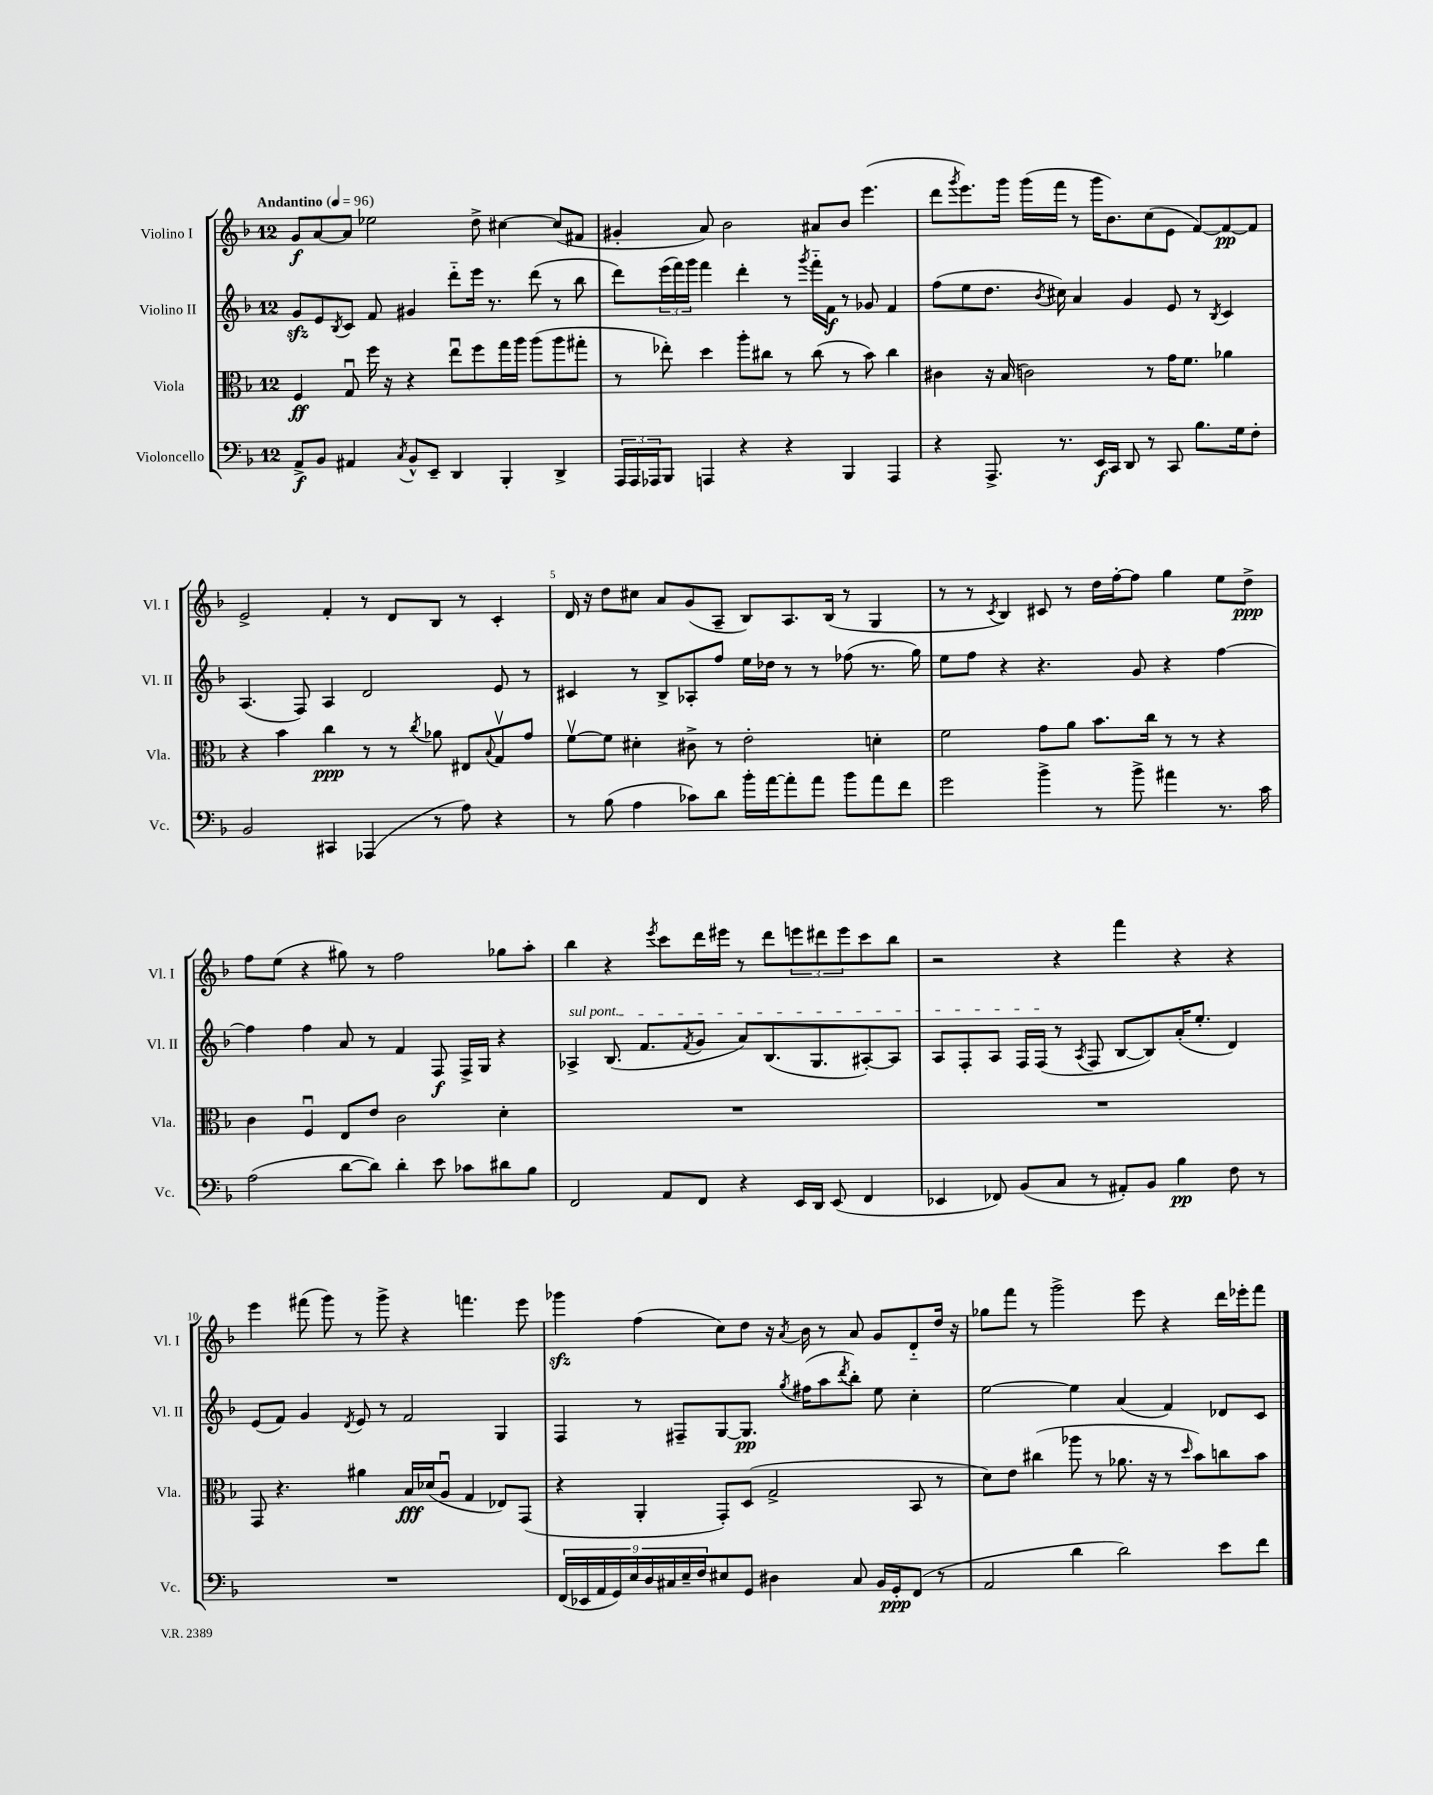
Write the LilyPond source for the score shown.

<<
\new StaffGroup <<
\new Staff = "s0" \with { instrumentName = "Violino I" shortInstrumentName = "Vl. I" } {
    \clef treble \key f \major \once \override Staff.TimeSignature.style = #'single-digit \time 12/8 \tempo "Andantino" 4 = 96
    g'8\f a'8~ a'8 ees''2 d''8-> cis''4~ cis''8( fis'8 |
    gis'4-. a'8) bes'2 ais'8 bes'8 e'''4.( |
    d'''8 \acciaccatura { g'''8 } e'''8.) g'''16 g'''16( f'''16 r8 g'''16 bes'8.) c''8( e'8 f'8~) f'8~\pp f'8 |
    e'2-> f'4-. r8 d'8 bes8 r8 c'4-. |
    d'16 r16 d''8 cis''8 a'8 g'8( a8-- bes8) a8. bes16( r8 g4 |
    r8 r8 \acciaccatura { c'8 } bes4) cis'8 r8 d''16 f''16~-. f''8 g''4 e''8 d''8->\ppp |
    f''8 e''8( r4 gis''8) r8 f''2 ges''8 a''8-. |
    bes''4 r4 \acciaccatura { e'''8 } c'''8 d'''16 eis'''16 r8 d'''8 \tuplet 3/2 { e'''8 dis'''8 e'''8 } c'''8 bes''8 |
    r2 r4 f'''4 r4 r4 |
    e'''4 fis'''8( g'''8) r8 g'''8-> r4 f'''4. e'''8 |
    ges'''4\sfz f''4( c''8) d''8 r16 \acciaccatura { a'8 } bes'16 r8 a'8 g'8 d'8-_ d''16 r16 |
    ges''8 f'''8 r8 g'''2-> e'''8 r4 d'''16 ees'''16-. f'''8 \bar "|." |
}
\new Staff = "s1" \with { instrumentName = "Violino II" shortInstrumentName = "Vl. II" } {
    \clef treble \key f \major \once \override Staff.TimeSignature.style = #'single-digit \time 12/8
    g'8\sfz e'8 \acciaccatura { bes8 } c'8 f'8 gis'4 d'''8-_ e'''16 r8. d'''8( r8 bes''8 |
    d'''8) \tuplet 3/2 { e'''16( f'''16) g'''16 } f'''4 d'''4-. r8 \acciaccatura { g'''8 } f'''16-_ f'16\f r8 ges'8 f'4 |
    f''8( e''8 d''8. \acciaccatura { bes'8 } cis''16) a'4 g'4 e'8 r8 \acciaccatura { bes8 } c'4 |
    a4.( f8) a4 d'2 e'8 r8 |
    cis'4 r8 bes8-> aes8-. f''8 e''16 des''16 r8 r8 fes''8( r8. g''16) |
    e''8 f''8 r4 r4. g'8 r4 f''4~ |
    f''4 f''4 a'8 r8 f'4 f8\f f16-> g16 r4 |
    \once \override TextSpanner.bound-details.left.text = \markup { \italic "sul pont." } aes4->\startTextSpan bes8.( f'8. \acciaccatura { f'8 } g'8 a'8) bes8.( g8. ais8~-.) ais8 |
    a8 f8-. a8 f16 f16\stopTextSpan( r8 \acciaccatura { a8 } f8 bes8~ bes8) a'16-.( e''8.-. d'4) |
    e'8( f'8) g'4 \acciaccatura { d'8 } e'8 r8 f'2 g4 |
    f4 r8 fis8-- g8~ g8.\pp \acciaccatura { g''8 } fis''16( a''8 \acciaccatura { d'''8 } bes''8-.) e''8 c''4-. |
    e''2~ e''4 a'4( f'4) des'8 c'8 \bar "|." |
}
\new Staff = "s2" \with { instrumentName = "Viola" shortInstrumentName = "Vla." } {
    \clef alto \key f \major \once \override Staff.TimeSignature.style = #'single-digit \time 12/8
    f4\ff g8\downbow f''16 r16 r4 e''8\downbow f''8 g''16 a''16 a''8( a''8 gis''8-. |
    r8 ees''8-.) d''4 a''8-. cis''8 r8 cis''8( r8 bes'8) cis''4 |
    cis'4 r16 bes16( c'2) r8 g'16 f'8. aes'4 |
    r4 bes'4 c''4\ppp r8 r8 \acciaccatura { c''8 } aes'8 eis8 \appoggiatura { bes8 } g8\upbow g'8 |
    f'8~\upbow f'8 dis'4-. cis'8-> r8 e'2-. d'4-. |
    f'2 g'8 a'8 bes'8. c''16 r8 r8 r4 |
    c'4 f4\downbow e8 e'8 c'2 d'4-. |
    R1. |
    R1. |
    g,8 r4. ais'4 bes16\fff des'16( a8\downbow g4 ees8) g,8( |
    r4 a,4-. g,8-.) d8( g2-> bes,8 r8 |
    d'8) e'8 cis''4( aes''8 r8 aes'8. r16 r8 \grace { d''16 } bes'8) c''8 bes'8 \bar "|." |
}
\new Staff = "s3" \with { instrumentName = "Violoncello" shortInstrumentName = "Vc." } {
    \clef bass \key f \major \once \override Staff.TimeSignature.style = #'single-digit \time 12/8
    a,8->\f bes,8 ais,4 \acciaccatura { c8 } bes,8-^ e,8-- d,4 bes,,4-. d,4-> |
    \tuplet 3/2 { a,,16 a,,16 aes,,16 } bes,,8 a,,4 r4 r4 bes,,4 a,,4 |
    r4 a,,8.-> r8. e,16\f c,16 d,8 r8 c,8 bes8. g16 f8-. |
    bes,2 cis,4 aes,,4( r8 a8) r4 |
    r8 bes8( a4 ces'8) d'8 bes'16-. a'16~ a'8-. a'8 bes'8 a'8 f'8 |
    g'2 bes'4-> r8 bes'8-> ais'4 r8. c'16 |
    a2( d'8~ d'8) d'4-. e'8 ces'8 dis'8 bes8 |
    f,2 a,8 f,8 r4 e,16 d,16 e,8( f,4 |
    ees,4 fes,8) bes,8( c8 r8 ais,8-.) bes,8 bes4\pp f8 r8 |
    R1. |
    \tuplet 9/8 { f,16( ees,16 a,16 g,16) e16 d16 cis16 e16-- f16 } eis8 g,8 dis4 cis8 bes,16 g,16-.\ppp f,8( r8 |
    a,2 d'4 d'2) e'8 f'8 \bar "|." |
}
>>
>>
\layout { \context { \Score \override BarNumber.break-visibility = ##(#f #t #t) barNumberVisibility = #(every-nth-bar-number-visible 5) } }
